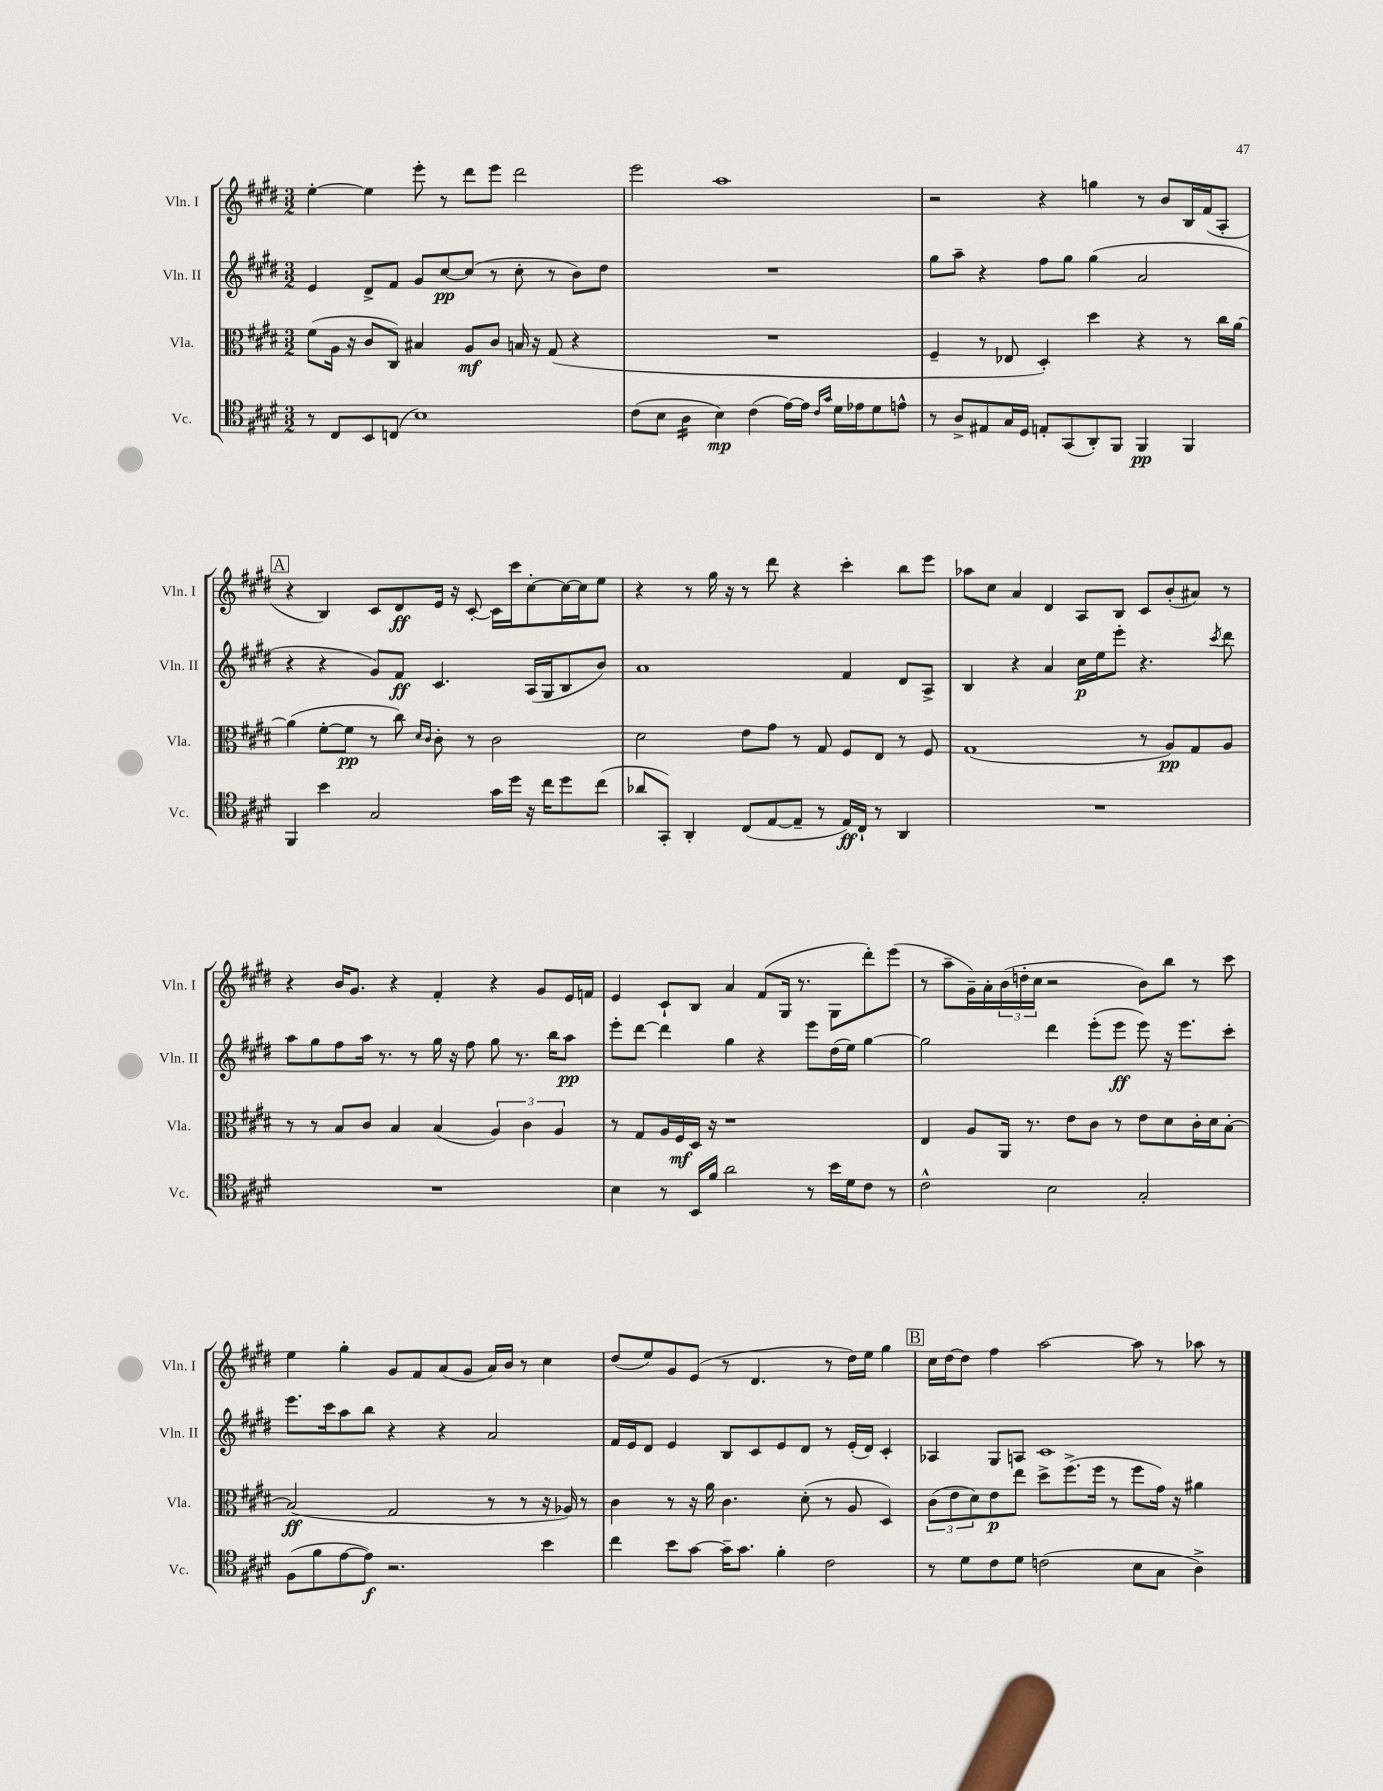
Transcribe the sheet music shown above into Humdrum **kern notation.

**kern	**kern	**kern	**kern
*staff4	*staff3	*staff2	*staff1
*clefC4	*clefC3	*clefG2	*clefG2
*k[f#c#g#d#]	*k[f#c#g#d#]	*k[f#c#g#d#]	*k[f#c#g#d#]
*M3/2	*M3/2	*M3/2	*M3/2
8r	(8f#\L	4e/	[4ee'\
8C#/L	16A\Jk	.	.
.	16r	.	.
8BB/	8c#/L	8d#^/L	4ee\]
(8C/J	8C#/J)	8f#/J	.
1B)	4B#/	8g#/L	8eee'\
.	.	[8cc#/	8r
.	8A/L	(8cc#/]J	8ddd#\L
.	8c#/J	8r	8eee\J
.	16B/	8cc#'\	2ddd#\
.	16r	.	.
.	(8G#/	8r	.
.	4r	8b\L)	.
.	.	8dd#\J	.
=	=	=	=
(8c#\L	1.r	1.r	2eee\
8B\J	.	.	.
4A\	.	.	.
4B\)	.	.	1aa
(4c#\	.	.	.
[16e\LL)	.	.	.
16e\]JJ	.	.	.
16qqc#/LL	.	.	.
16qqg#/JJ	.	.	.
16d#\LL	.	.	.
16e-\J	.	.	.
8d#\	.	.	.
8e^^\J	.	.	.
=	=	=	=
8r	4F#~/	8gg#\L	2r
8A^/L	.	8aa~\J	.
8E#/	8r	4r	.
16G#/L	8E-/	.	.
16D#/JJ	.	.	.
8E'/L	4D#'/)	8ff#\L	4r
(8GG#/	.	8gg#\J	.
8AA'/)	4dd#\	(4gg#\	4gg\
8FF#/J	.	.	.
4FF#/	4r	2a/	8r
.	.	.	8b/L
4FF#/	8r	.	16B/L
.	.	.	(16f#/J
.	16cc#\LL	.	8A'/J
.	[16a\JJ	.	.
=	=	=	=
4FF#/	(4a\]	4r	4r
4b\	[8f#'\L	4r	4B/)
.	8f#\]J	.	.
2G#/	8r	8g#/L)	8c#/L
.	8cc#\)	8f#/J	8d#/
.	16qqd#/LL	.	.
.	16qqc#/JJ	.	.
.	8c#'\	4.c#/	16e/Jk
.	.	.	16r
.	8r	.	[8c#'/
16g#\LL	2c#\	.	16c#\]LL
16dd#\JJ	.	.	16ccc#\J
16r	.	(16A/LL	[8cc#'\
16cc#\LK	.	16G#/J	.
8dd#\	.	8B/	16cc#\_L
.	.	.	16cc#\]J
(8cc#\J	.	8b/J)	8ee\J
=	=	=	=
8a-/L	2d#\	1a	4r
8GG#'/J)	.	.	.
4AA'/	.	.	8r
.	.	.	16gg#\
.	.	.	16r
(8C#/L	8e\L	.	8r
[8E/	8g#\J	.	8ddd#\
8E~/]J	8r	.	4r
8r	8G#/	.	.
16E/LL)	8F#/L	4f#/	4ccc#'\
16C#`/JJ	.	.	.
8r	8E/J	.	.
4AA/	8r	8d#/L	8bb\L
.	8F#/	8A^/J	8eee\J
=	=	=	=
1.r	(1G#	4B/	8aa-\L
.	.	.	8cc#\J
.	.	4r	4a/
.	.	4a/	4d#/
.	.	16cc#\LL	8A/L
.	.	16ee\J	.
.	.	8eee'\J	8B/J
.	8r	4.r	8c#/L
.	8A/L)	.	(8b'/
.	8G#/	.	8a#/J)
.	.	8qccc#/	.
.	8A/J	8ddd#\	8r
=	=	=	=
1.r	8r	8aa\L	4r
.	8r	8gg#\	.
.	8B/L	8ff#\	16b/LK
.	.	.	8.g#/J
.	8c#/J	16aa\Jk	.
.	.	8.r	.
.	4B/	.	4r
.	.	8r	.
.	(4B/	16gg#\	4f#'/
.	.	16r	.
.	.	8ff#\	.
.	6A/)	8gg#\	4r
.	.	8.r	.
.	6c#\	.	.
.	.	.	8g#/L
.	.	16bb\LK	.
.	6A/	.	.
.	.	8aa\J	16e/L
.	.	.	16f/JJ
=	=	=	=
4B\	8r	8eee'\L	4e/
.	8G#/L	[8ddd#\J	.
8r	16A/L	4ddd#\]	8c#`/L
.	16F#/	.	.
16BB/LL	16D#/JJ	.	8B/J
16f#/JJ	16r	.	.
2a\	1r	4gg#\	4a/
.	.	4r	(8f#/L
.	.	.	16G#/Jk
.	.	.	8.r
8r	.	8eee\L	.
16b\LL	.	(16dd#\L	8G#\L
16d#\J	.	16ee\JJ)	.
8c#\J	.	[4gg#\	8ddd#'\)
8r	.	.	(8eee\J
=	=	=	=
2c#^^\	4E/	2gg#\]	8r
.	.	.	8aa~\L
.	8A/L	.	16g#~\L)
.	.	.	16a'\
.	16AA/Jk	.	(24b\
.	.	.	24dd'\
.	8.r	.	.
.	.	.	24cc#\JJ
2B\	.	4ddd#\	2r
.	8e\L	.	.
.	8c#\J	(8eee'\L	.
.	8r	8eee\J	.
2G#'/	8e\L	8eee\)	8b\L)
.	8d#\	16r	8bb\J
.	.	8.eee\L	.
.	16c#'\L	.	8r
.	16d#\J	.	.
.	[8B'\J	8ccc#'\J	8ccc#\
=	=	=	=
(8F#\L	(2B/]	8.eee\L	4ee\
8f#\	.	.	.
.	.	16ccc#\k	.
[8e\	.	8aa\	4gg#'\
8e\]J)	.	8bb\J	.
2.r	2G#/	4r	8g#/L
.	.	.	8f#/
.	.	4r	(8a/
.	.	.	8g#/J
.	8r	2a/	16a/LL)
.	.	.	16b/JJ
.	8r	.	8r
4b\	16r	.	4cc#\
.	16A-/)	.	.
.	8r	.	.
=	=	=	=
4cc#\	4c#\	16f#/LL	(8dd#/L
.	.	16e/J	.
.	.	8d#/J	8ee/)
8b\L	8r	4e/	8g#/
[8g#\J	16r	.	(8e/J
.	16a\	.	.
16g#~\]LK	4.c#\	8B/L	8r
8.g#\J	.	.	.
.	.	8c#/	4.d#/
4f#'\	.	8e/	.
.	(8d#'\	8d#/J	.
2c#\	8r	8r	8r
.	8A/	(16e'/LL	16dd#\LL)
.	.	16d#/JJ)	16ee\JJ
.	4D#/)	4c#'/	4gg#\
=	=	=	=
8r	(12c#\L	4A-/	16cc#\LL
.	.	.	[16dd#\J
.	12e\	.	.
8d#\L	.	.	8dd#\]J
.	12d#\)	.	.
8c#\	8e\	8G#/L	4ff#\
8d#\J	8ee\J	8A/J	.
(2c\	8dd#^\L	1c#	[2aa\
.	(8.ff#^\	.	.
.	16ff#\Jk	.	.
.	8r	.	.
8B\L	8ff#\L	.	8aa\]
8G#\J	16g#\Jk)	.	8r
.	16r	.	.
4A^\)	4a#\	.	8aa-\
.	.	.	8r
==	==	==	==
*-	*-	*-	*-
